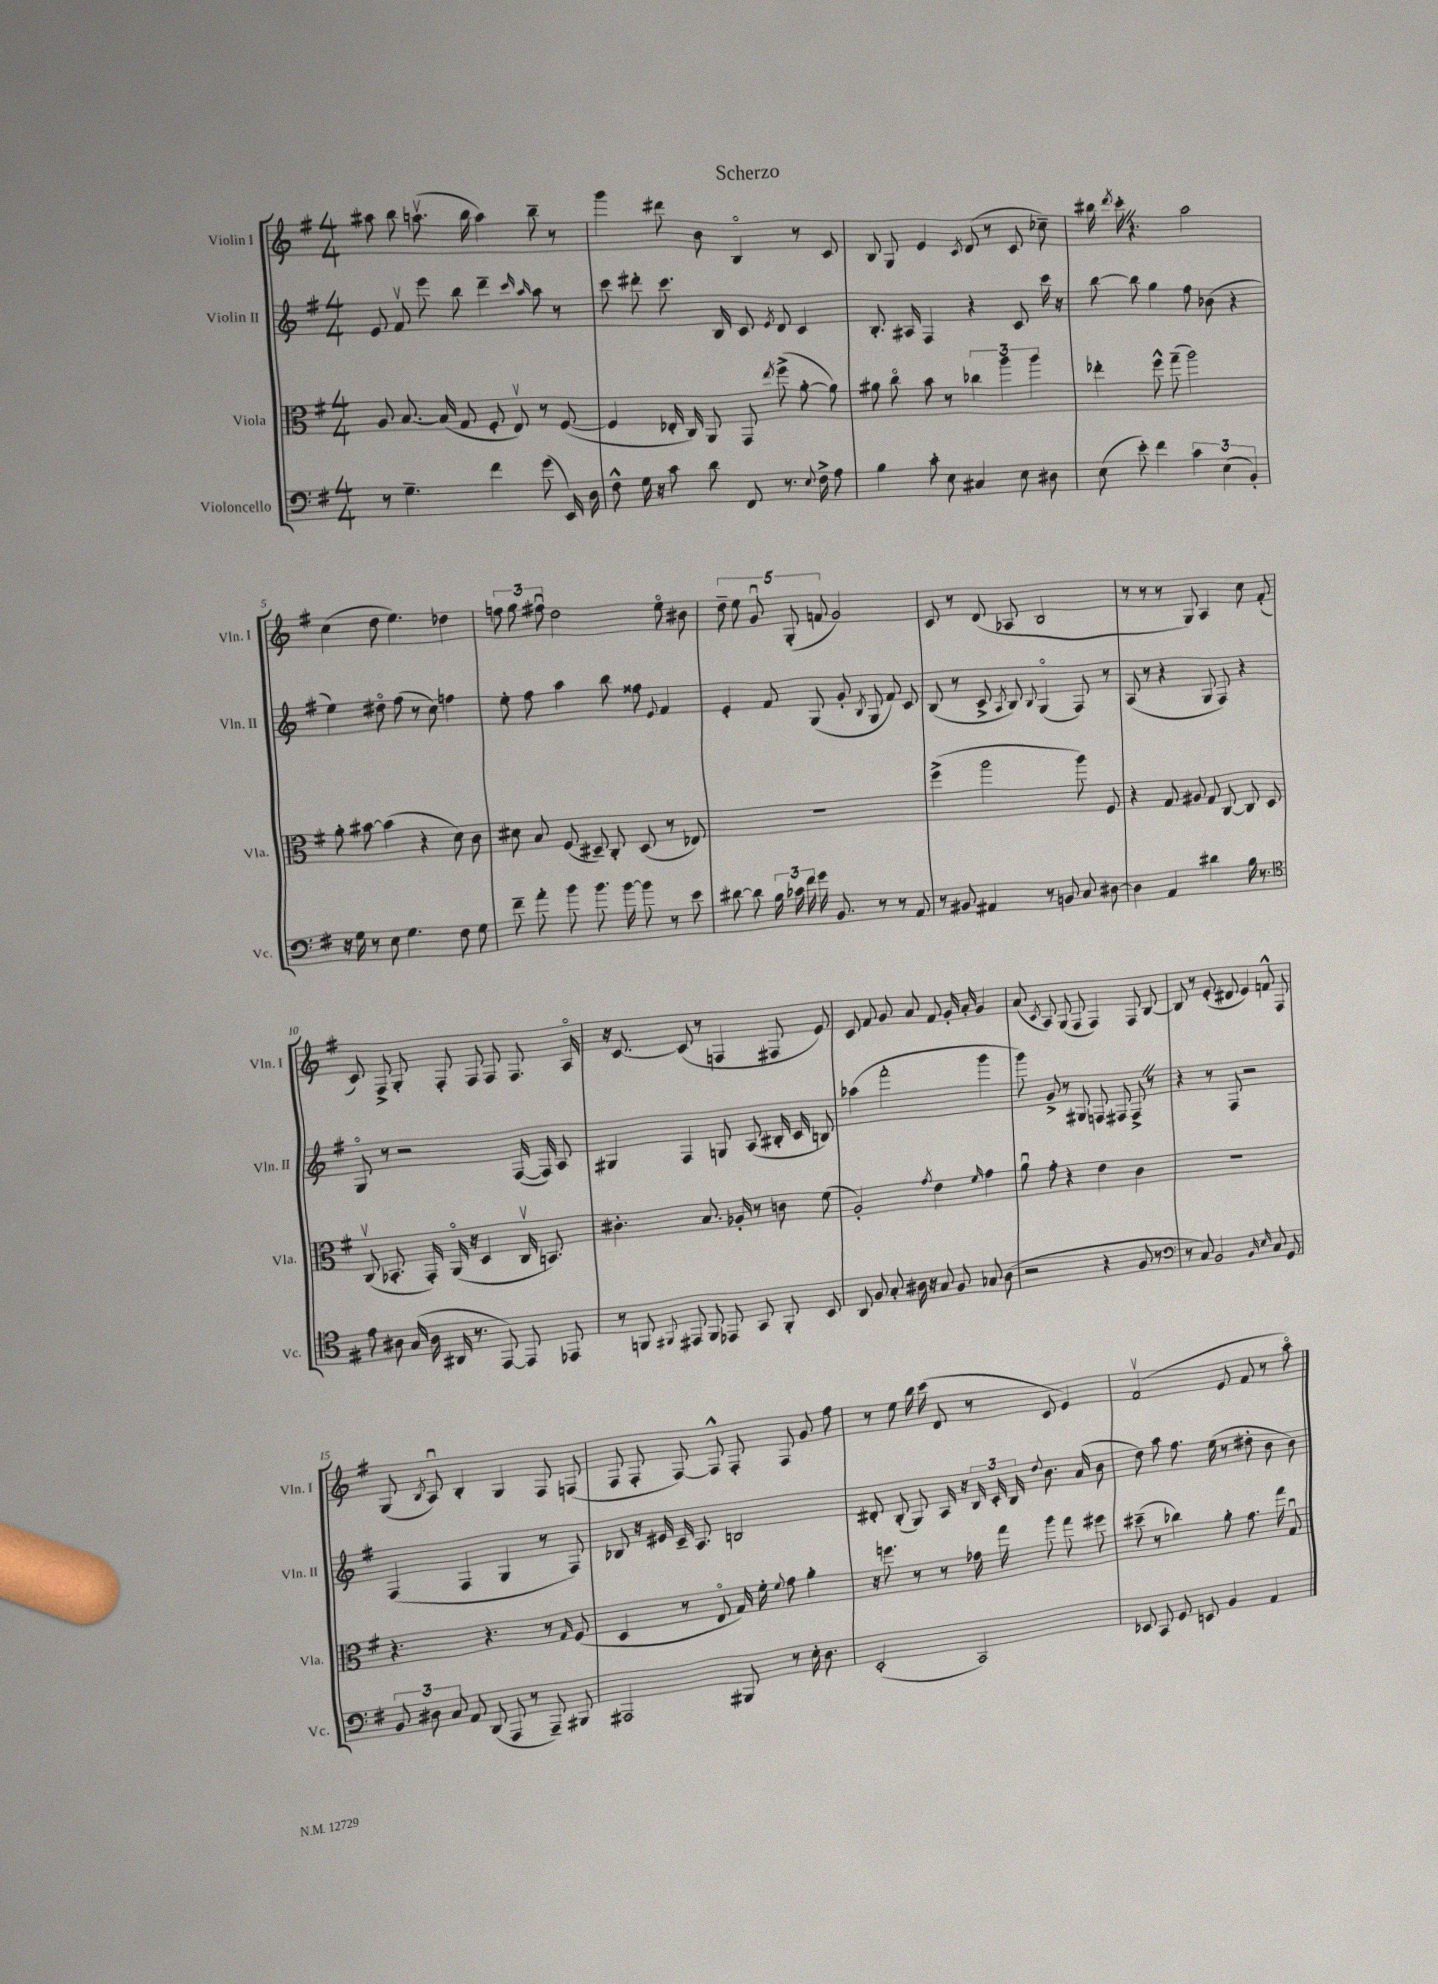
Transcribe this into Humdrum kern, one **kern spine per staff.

**kern	**kern	**kern	**kern
*staff4	*staff3	*staff2	*staff1
*clefF4	*clefC3	*clefG2	*clefG2
*k[f#]	*k[f#]	*k[f#]	*k[f#]
*M4/4	*M4/4	*M4/4	*M4/4
8r	8A	8e	8aa#
4.G~	[8.B	8f#v	8bb
.	.	8eee	(8.aav
.	(16B]	.	.
.	8G	8bb	.
.	.	.	16bb
4f#	8F#'	4ddd~	4aa)
.	8Ev)	.	.
.	.	16qqccc	.
.	.	16qqaa	.
(8g	8r	8aa	8bb~
16EE)	([8F#	8r	8r
16D	.	.	.
=	=	=	=
8F#^^	4F#]	8ccc	4ggg
16G	.	8ddd#'	.
16r	.	.	.
8c	16E-'	8.ccc	8ddd#
.	16C)	.	.
8d	8AA	.	8b
.	.	16B	.
8FF#	8GG	8c	4Bo
.	8qee	8qe	.
8.r	(8ff#^	8d	.
.	[8a'	4c	8r
8qqE	.	.	.
16F#^	.	.	.
8A	8a])	.	8c
=	=	=	=
4B	8a#	8.B'	8B
.	8cco	.	8G
.	.	16A#	.
8c'	8b	4F#	4e
8E	8r	.	.
.	.	.	8qc
4C#	6cc-	4r	(8d
.	.	.	8r
.	6aa	.	.
8E	.	8c	8c
.	6aa	.	.
8D#	.	16ccc	8cc-~)
.	.	16r	.
=	=	=	=
(8E	4ee-'	[8bb	16bb#
.	.	.	8qddd
.	.	.	16ccc'
8e')	.	8bb]	4.r
4f#	8ff#^^	4gg	.
.	(8gg~	.	.
6c	2aa)	8ff#	2aa
.	.	(8b-	.
(6E	.	.	.
.	.	4r	.
6BB')	.	.	.
=	=	=	=
16r	8a'	4ee)	(4cc
16G	.	.	.
8r	[8b#	.	.
8E	(4b#]	8dd#o	8dd
4.G	.	(8ff#	4.ee)
.	4r	8r	.
.	.	8cc)	.
8F#	8d)	4ff	4dd-
8G	8c	.	.
=	=	=	=
8f#~	8d#	8ee'	12ff
.	.	.	12gg
8a'	8B	8ff#	.
.	.	.	12ff#u
8b	(8F#	4aa	2dd
8.b	8D#~)	.	.
.	8C'	8bb	.
[16b	.	.	.
8b]	(8D#	8ff##	.
.	.	8qqe	.
8r	8r	4f#	8eeo
8e	8E-)	.	8b#
=	=	=	=
[8d#	1r	4e'	10dd~
.	.	.	10ee
8d#]	.	.	.
.	.	.	10gu
24B	.	8f#	.
24c-	.	.	.
.	.	.	(10G'
24f#	.	.	.
16g	.	(8G	.
.	.	.	10f
8.BB	.	.	.
.	.	8g'	2g)
.	.	8qB	.
8r	.	8G	.
8r	.	8f#)	.
8AA	.	8c	.
=	=	=	=
8r	(4ff#^	(8B	8c
8BB#	.	8r	8r
4AA#	2aa	8c^	(8d
.	.	8qA	.
.	.	8B)	8A-
.	.	8qqB	.
8r	.	(4Go	2B
8BB	.	.	.
8C	8aa)	8F#)	.
[8D#	8F#	8r	.
=	=	=	=
4D#]	4r	(8A	8r
.	.	8r	8r
4AA	8G	4r	8r
.	8A#	.	8G)
4d#	8G	8G	4A
.	[8C	8F#)	.
16B	8C]	4r	8cc
8.r	.	.	.
.	8D	.	(8f#'
=	=	=	=
*clefC4	*	*	*
8e	(8Cv	8Go	8c)
8A#	8.BB-'	8r	8F#^
(16G	.	2r	8G'
16A#	16GG')	.	.
16AA#	(16AAo	.	8F#'
8.r	16r	.	.
.	4D	.	8F#
[8EE)	.	.	8F#
8EE]	16Cv	([16F#	8.F#
.	8.BB)	16F#])	.
8EE-	.	8A	.
.	.	.	16Ao
=	=	=	=
8r	4.c#'	4G#	16r
.	.	.	[8.c
8FF	.	.	.
8qqFF#	.	.	.
8EE#	.	4F#	(8c]
8FF#	8.B	.	8r
8EE-	.	8G	4F
.	16A-'	.	.
8GG	8r	(8A	.
8FF#'	8c	16B#'	8F#
.	.	16c	.
8BB	(8f#	8B)	8e)
=	=	=	=
8AA	2A')	(4aa-	8c
8F#	.	.	8f#
8G'	.	2fff#'	8g
16A#	.	.	8a
16r	.	.	.
.	8qg	.	.
8G	4e	.	8f#
8F#	.	.	16g'
.	.	.	16a'
.	16qqf#	.	.
8G-	4g	4ggg	4g
(8A#	.	.	.
=	=	=	=
2r	8au	8ggg)	(8a
.	.	.	8qc
.	8g'	8g^	8A)
.	4r	8r	(8G
.	.	8G#	8F#
4r	4e	8F	4F#)
.	.	8F#	.
8F#	4c	8F#^	8F#
8r	.	8r	[8B
=	=	=	=
*clefF4	*	*	*
8r	1r	4r	8B]
8C)	.	.	8r
2BB	.	8r	(8e'
.	.	8F#	8d#
.	.	2r	4e)
16qqBB	.	.	.
16qqE	.	.	.
8C	.	.	8f^^
8GG	.	.	8F#
=	=	=	=
12BB	4.r	(4F#	(8G
12D#	.	.	.
.	.	.	8qB
.	.	.	8Au)
12C	.	.	.
8AA	.	4F#	4B'
(8DD	4.r	.	.
8AAA	.	4G	4G
8r	.	.	.
8AAA~)	8r	8r	8F#
.	16qqG	.	.
8BBB#	(8F#	8F#)	(8F
=	=	=	=
2AAA#	4D	8B-	8F#
.	.	16r	8F#'
.	.	16e#	.
.	8r	16c~	[8F#)
.	.	8.A	.
.	8Eo	.	8F#^^]
8BBB#	16G)	2B	8F#'
.	16f#'	.	.
.	8qqf#	.	.
8r	8g	.	8F#
16E'	4a'	.	8g
8.D	.	.	.
.	.	.	8ff#
=	=	=	=
(2EE'	16r	8d#'	8r
.	8.ff	.	.
.	.	(8B'	8ee
.	8r	8G)	16bb
.	.	.	(16ccc
.	8r	16A	8d
.	.	16r	.
2CC)	16g-	24B	8r
.	.	24c'	.
.	16gg	.	.
.	.	24B	.
.	.	8qqdd	.
.	8aa	8.b	8c
.	8gg	.	4e)
.	.	(16a	.
.	8ff#	8b	.
=	=	=	=
8EE-	(8dd#~	8dd)	(2f#v
8CC	8r	8aa	.
8GG	4cc-)	8.ff#	.
8EE	.	.	.
.	.	(16ee	.
4BB	8a'	8r	8e
.	8.g	8dd#'	8f#
4AA	.	8b	8r
.	16gg	.	.
.	8Gu	8b)	8aao)
==	==	==	==
*-	*-	*-	*-
